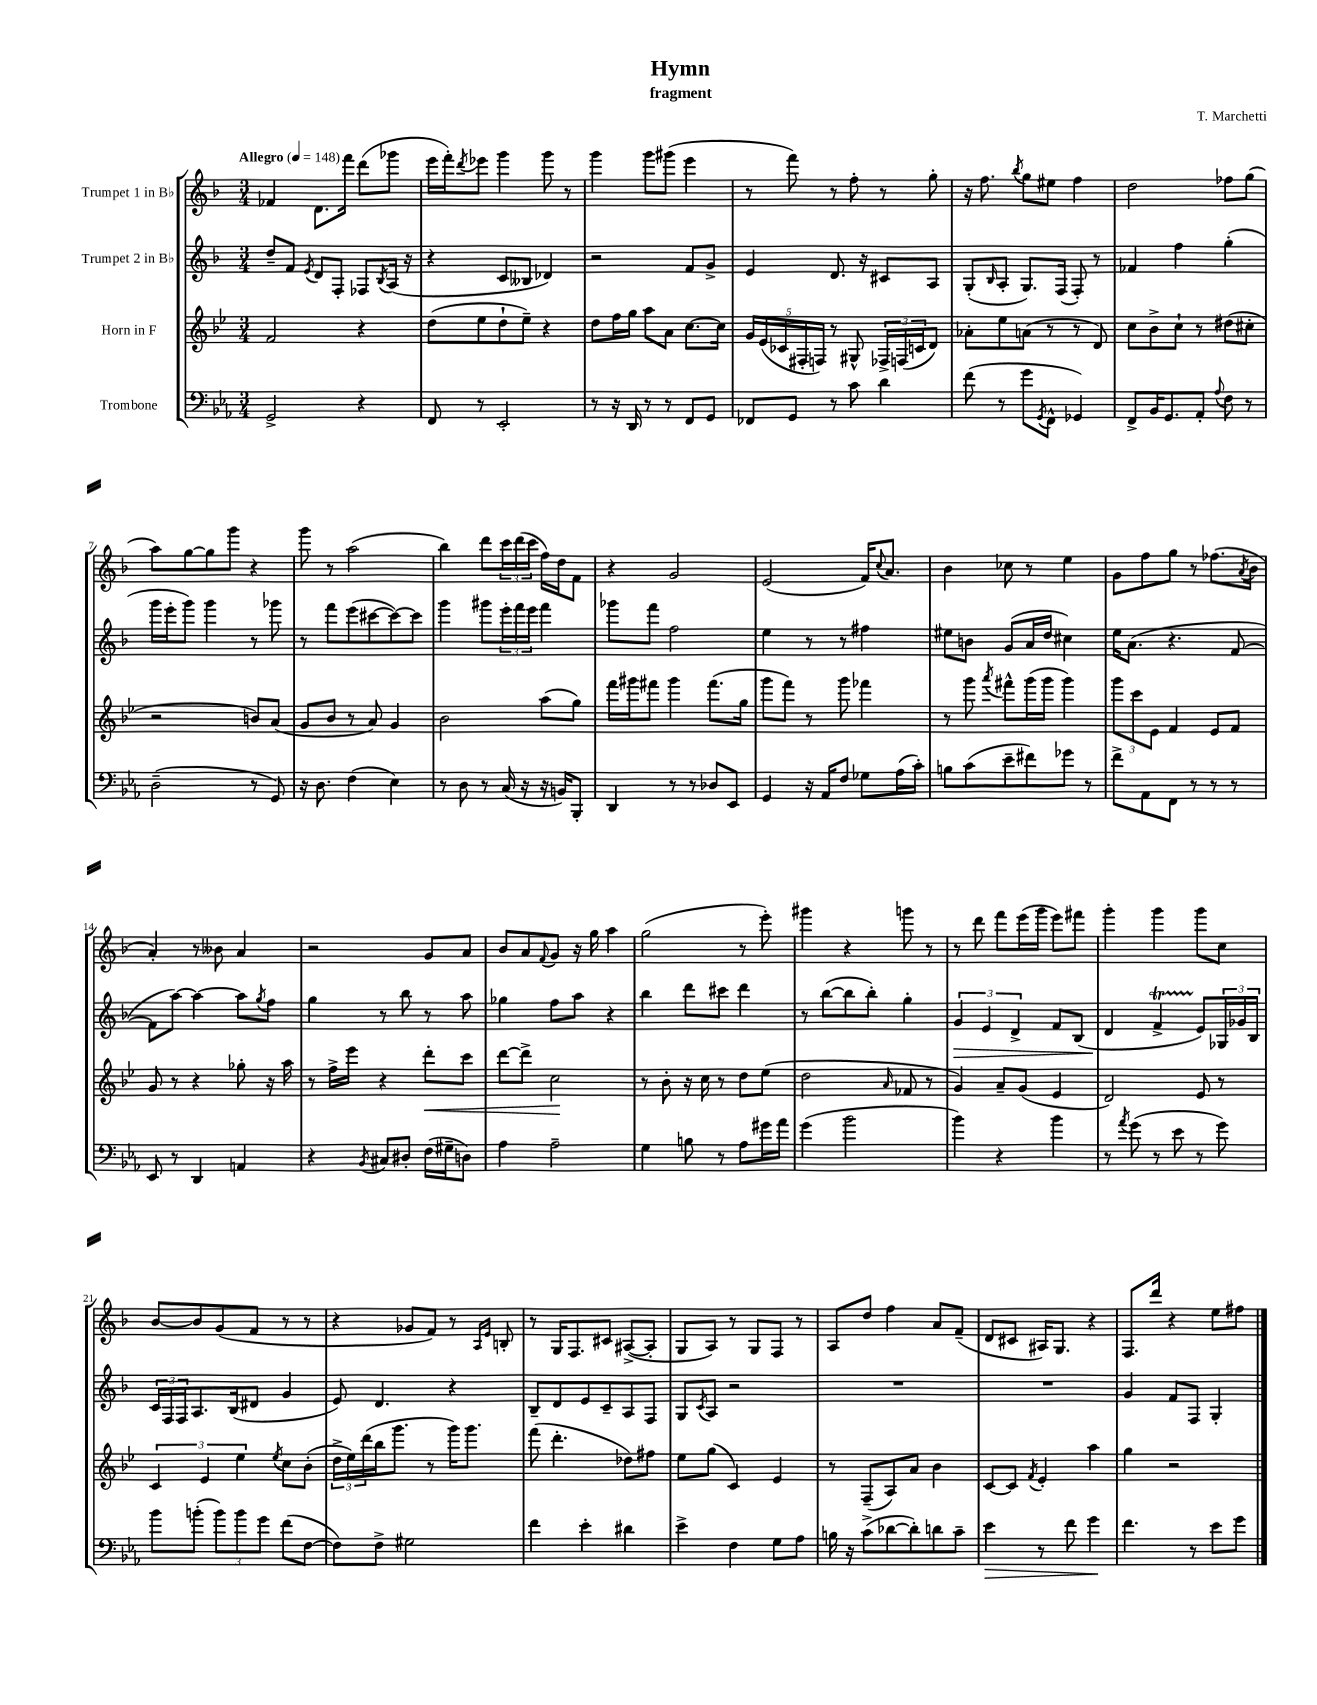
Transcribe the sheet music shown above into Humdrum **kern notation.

**kern	**dynam	**kern	**dynam	**kern	**dynam	**kern
*part4	*part4	*part3	*part3	*part2	*part2	*part1
*staff4	*staff4	*staff3	*staff3	*staff2	*staff2	*staff1
*I"Trombone	*	*I"Horn in F	*	*I"Trumpet 2 in B♭	*	*I"Trumpet 1 in B♭
*clefF4	*	*clefG2	*	*clefG2	*	*clefG2
*k[b-e-a-]	*	*k[b-e-]	*	*k[b-]	*	*k[b-]
*M3/4	*	*M3/4	*	*M3/4	*	*M3/4
*MM148	*	*MM148	*	*MM148	*	*MM148
=1	=1	=1	=1	=1	=1	=1
!	!	!	!	!	!	!LO:TX:a:B:t=Allegro
2GG^/	.	2f/	.	8dd~/L	.	4f-X/
.	.	.	.	8f/J	.	.
.	.	.	.	8qe/	.	.
.	.	.	.	8d/L	.	8.d\L
.	.	.	.	8F'/J	.	.
.	.	.	.	.	.	16fff\Jk
4r	.	4r	.	8F-X/L	.	(8ddd\L
.	.	.	.	8qB-/	.	.
.	.	.	.	(16A/Jk	.	8ggg-X\J
.	.	.	.	16r	.	.
=2	=2	=2	=2	=2	=2	=2
8FF/	.	(8dd\L	.	4r	.	16eee\LL
.	.	.	.	.	.	16fff'\J)
.	.	.	.	.	.	8qddd/
8r	.	8ee-\	.	.	.	8eee-X\J
2EE-'/	.	8dd`\	.	8c/L	.	4ggg\
.	.	8ee-~\J)	.	8B--X/J	.	.
.	.	4r	.	4d-X/)	.	8ggg\
.	.	.	.	.	.	8r
=3	=3	=3	=3	=3	=3	=3
8r	.	8dd\L	.	2r	.	4ggg\
16r	.	16ff\L	.	.	.	.
16DD/	.	16gg\JJ	.	.	.	.
8r	.	8aa\L	.	.	.	8ggg\L
8r	.	8a\J	.	.	.	(8ggg#X\J
8FF/L	.	[8.cc\L	.	8f/L	.	4eee\
8GG/J	.	.	.	8g^/J	.	.
.	.	16cc\Jk]	.	.	.	.
=4	=4	=4	=4	=4	=4	=4
8FF-X/L	.	20g/LL	.	4e/	.	8r
.	.	(20e-/	.	.	.	.
.	.	20c-X/	.	.	.	.
8GG/J	.	.	.	.	.	8fff\)
.	.	20F#X'/	.	.	.	.
.	.	20Fn/JJ)	.	.	.	.
8r	.	8r	.	8.d/	.	8r
8c\	.	8G#X^^/	.	.	.	8ff'\
.	.	.	.	16r	.	.
4d\	.	24F-X^/LL	.	8c#X/L	.	8r
.	.	(24Fn/	.	.	.	.
.	.	24cn/J	.	.	.	.
.	.	8d/J)	.	8A/J	.	8gg'\
=5	=5	=5	=5	=5	=5	=5
(8f\	.	8a-X'\L	.	(8G'/L	.	16r
.	.	.	.	.	.	8.ff\
.	.	.	.	16qqB-/	.	.
8r	.	8ee-\	.	8A'/J	.	.
.	.	.	.	.	.	8qbb-/
8g\L	.	(8an\J	.	8.G/L)	.	8gg\L
8qGG/	.	.	.	.	.	.
8FF^^\J	.	8r	.	.	.	8ee#X\J
.	.	.	.	(16F/Jk	.	.
4GG-X/)	.	8r	.	8F'/)	.	4ff\
.	.	8d/)	.	8r	.	.
=6	=6	=6	=6	=6	=6	=6
8FF^/L	.	8cc\L	.	4f-X/	.	2dd\
16BB-/K	.	8b-^\	.	.	.	.
8.GG/	.	.	.	.	.	.
.	.	8cc`\J	.	4ff\	.	.
8AA-'/J	.	8r	.	.	.	.
8qqA-/	.	.	.	.	.	.
8F\	.	(8dd#X\L	.	(4gg'\	.	8ff-X\L
8r	.	8cc#X'\J	.	.	.	(8gg\J
!!LO:LB:g=z
=7	=7	=7	=7	=7	=7	=7
(2D~\	.	2r	.	16ggg\LL	.	8aa\L)
.	.	.	.	16eee'\J	.	.
.	.	.	.	8ggg\J)	.	[8gg\
.	.	.	.	4ggg\	.	8gg\]
.	.	.	.	.	.	8ggg\J
8r	.	8bn/L)	.	8r	.	4r
8GG/)	.	(8a/J	.	8ggg-X\	.	.
=8	=8	=8	=8	=8	=8	=8
16r	.	8g/L	.	8r	.	8ggg\
8.D\	.	.	.	.	.	.
.	.	8b-/J	.	8fff\L	.	8r
(4F\	.	8r	.	(8eee\	.	(2aa\
.	.	8a/)	.	[8ccc#X\	.	.
4E-\)	.	4g/	.	8ccc#\_)	.	.
.	.	.	.	8ccc#\J]	.	.
=9	=9	=9	=9	=9	=9	=9
8r	.	2b-\	.	4ggg\	.	4bb-\)
8D\	.	.	.	.	.	.
8r	.	.	.	8ggg#X\L	.	8ddd\L
(16C/	.	.	.	24eee'\L	.	24ccc\L
.	.	.	.	24fff\	.	(24ddd\
16r	.	.	.	.	.	.
.	.	.	.	24eee\JJ	.	24ccc\JJ
16r	.	(8aa\L	.	4fff\	.	16ff\LL)
16BBn/KL)	.	.	.	.	.	16dd\J
8BBB-'/J	.	8gg\J)	.	.	.	8f\J
=10	=10	=10	=10	=10	=10	=10
4DD/	.	16fff\LL	.	8ggg-X\L	.	4r
.	.	16ggg#X\J	.	.	.	.
.	.	8fff#X\J	.	8fff\J	.	.
8r	.	4ggg#\	.	2ff\	.	2g/
8r	.	.	.	.	.	.
8D-X/L	.	(8.fff#\L	.	.	.	.
8EE-/J	.	.	.	.	.	.
.	.	16gg\Jk	.	.	.	.
=11	=11	=11	=11	=11	=11	=11
4GG/	.	8ggg\L	.	4ee\	.	(2e/
.	.	8fff\J)	.	.	.	.
16r	.	8r	.	8r	.	.
16AA-/KL	.	.	.	.	.	.
8F/J	.	8ggg\	.	8r	.	.
8G-X\L	.	4fff-X\	.	4ff#X\	.	16f/KL)
.	.	.	.	.	.	8qqcc/
.	.	.	.	.	.	8.a/J
(16A-\L	.	.	.	.	.	.
16c'\JJ)	.	.	.	.	.	.
=12	=12	=12	=12	=12	=12	=12
8Bn\L	.	8r	.	8ee#X\L	.	4b-\
(8c\	.	8ggg\	.	8bn\J	.	.
.	.	8qaaa/	.	.	.	.
8e-~\	.	8fff#X^^\L	.	(8g/L	.	8cc-X\
8f#X\)	.	(16ggg\L	.	16a/L	.	8r
.	.	16ggg\JJ	.	16dd/JJ	.	.
8g-X\J	.	4ggg\)	.	4cc#X\)	.	4ee\
8r	.	.	.	.	.	.
=13	=13	=13	=13	=13	=13	=13
8f^\L	.	12ggg\L	.	16ee\KL	.	8g\L
.	.	.	.	(8.a\J	.	.
.	.	12ccc\	.	.	.	.
8AA-\	.	.	.	.	.	8ff\
.	.	12e-\J	.	.	.	.
8FF\J	.	4f/	.	4.r	.	8gg\J
8r	.	.	.	.	.	8r
8r	.	8e-/L	.	.	.	(8.ff-X\L
8r	.	8f/J	.	[8f/	.	.
.	.	.	.	.	.	8qa/
.	.	.	.	.	.	16b-\Jk
!!LO:LB:g=z
=14	=14	=14	=14	=14	=14	=14
8EE-/	.	8g/	.	8f\L]	.	4a'/)
8r	.	8r	.	[8aa\J)	.	.
4DD/	.	4r	.	4aa\_	.	8r
.	.	.	.	.	.	8b--X\
4AAn/	.	8gg-X'\	.	8aa\L]	.	4a/
.	.	.	.	8qgg/	.	.
.	.	16r	.	8ff\J	.	.
.	.	16aa\	.	.	.	.
=15	=15	=15	=15	=15	=15	=15
4r	.	8r	.	4gg\	.	2r
.	.	16ff^\LL	.	.	.	.
.	.	16eee-\JJ	.	.	.	.
8qBB-/	.	.	.	.	.	.
8C#X/L	.	4r	.	8r	.	.
8D#X'/J	.	.	.	8bb-\	.	.
!	!	!	!LO:HP:b	!	!	!
(16F\LL	.	8ddd'\L	<	8r	.	8g/L
16G#X~\J	.	.	.	.	.	.
8Dn\J)	.	8ccc\J	.	8aa\	.	8a/J
=16	=16	=16	=16	=16	=16	=16
4A-\	.	[8ddd\L	.	4gg-X\	.	8b-/L
.	.	8ddd^\J]	.	.	.	8a/
.	.	.	.	.	.	8qqf/
2A-~\	.	2cc\	.	8ff\L	.	8g/J
.	.	.	.	8aa\J	.	16r
.	.	.	.	.	.	16gg\
.	.	.	.	4r	.	4aa\
.	.	.	[	.	.	.
=17	=17	=17	=17	=17	=17	=17
4G\	.	8r	.	4bb-\	.	(2gg\
.	.	8b-'\	.	.	.	.
8Bn\	.	16r	.	8ddd\L	.	.
.	.	16cc\	.	.	.	.
8r	.	8r	.	8ccc#X\J	.	.
8A-\L	.	8dd\L	.	4ddd\	.	8r
16g#X\L	.	(8ee-\J	.	.	.	8eee'\)
16a-\JJ	.	.	.	.	.	.
=18	=18	=18	=18	=18	=18	=18
(4g\	.	2dd\	.	8r	.	4ggg#X\
.	.	.	.	([8bb-\L	.	.
2b-\	.	.	.	8bb-\]	.	4r
.	.	.	.	8bb-'\J)	.	.
.	.	16qqa/	.	.	.	.
.	.	8f-X/	.	4gg'\	.	8gggn\
.	.	8r	.	.	.	8r
=19	=19	=19	=19	=19	=19	=19
!	!	!	!	!	!LO:HP:b	!
4b-\)	.	4g/)	.	6g/	>	8r
.	.	.	.	.	.	8ddd\
.	.	.	.	6e/	.	.
4r	.	8a~/L	.	.	.	8fff\L
.	.	.	.	6d^/	.	.
.	.	(8g/J	.	.	.	(16eee\L
.	.	.	.	.	.	16ggg\JJ
4b-\	.	4e-/	.	8f/L	.	8eee\L)
.	.	.	.	(8B-/J	.	8fff#X\J
=20	=20	=20	=20	=20	=20	=20
8r	.	2d/)	.	4d/	.	4ggg'\
8qa-/	.	.	.	.	.	.
(8g\	.	.	.	.	.	.
8r	.	.	.	4fT^/	]	4ggg\
8e-\	.	.	.	.	.	.
8r	.	8e-/	.	8e/L)	.	8ggg\L
8g\)	.	8r	.	24G-X/L	.	8cc\J
.	.	.	.	24g-X/	.	.
.	.	.	.	24B-/JJ	.	.
!!LO:LB:g=z
=21	=21	=21	=21	=21	=21	=21
8b-\L	.	6c/	.	24c/LL	.	[8b-/L
.	.	.	.	24F/	.	.
.	.	.	.	24F/J	.	.
(8bn'\J	.	.	.	8.A/	.	8b-/]
.	.	6e-/	.	.	.	.
12b\L)	.	.	.	.	.	(8g/
.	.	.	.	(16B-/k	.	.
12b\	.	6ee-\	.	.	.	.
.	.	.	.	8d#X/J	.	8f/J
12g\J	.	.	.	.	.	.
.	.	8qee-/	.	.	.	.
(8f\L	.	8cc\L	.	4g/	.	8r
[8F\J	.	(8b-'\J	.	.	.	8r
=22	=22	=22	=22	=22	=22	=22
8F\L])	.	24dd^\LL	.	8e/)	.	4r
.	.	24ee-\)	.	.	.	.
.	.	(24ddd\	.	.	.	.
8F^\J	.	16bb-\J	.	4.d/	.	.
.	.	8.ggg\J	.	.	.	.
2G#X\	.	.	.	.	.	8g-X/L
.	.	8r	.	.	.	8f/J)
.	.	16ggg\KL)	.	4r	.	8r
.	.	8.ggg\J	.	.	.	.
.	.	.	.	.	.	16qqA/LL
.	.	.	.	.	.	16qqe/JJ
.	.	.	.	.	.	8Bn'/
=23	=23	=23	=23	=23	=23	=23
4f\	.	(8fff\	.	8B-~/L	.	8r
.	.	4.ddd'\	.	8d/	.	16G/KL
.	.	.	.	.	.	8.F/
4e-'\	.	.	.	8e/	.	.
.	.	.	.	8c~/	.	8c#X/J
4d#X\	.	8dd-X\L)	.	8A/	.	([8A#X^/L
.	.	8ff#X\J	.	8F/J	.	8A#'/J]
=24	=24	=24	=24	=24	=24	=24
4e-^\	.	8ee-\L	.	8G/L	.	8G/L
.	.	.	.	8qc/	.	.
.	.	(8gg\J	.	8A/J	.	8A/J)
4F\	.	4c/)	.	2r	.	8r
.	.	.	.	.	.	8G/L
8G\L	.	4e-/	.	.	.	8F/J
8A-\J	.	.	.	.	.	8r
=25	=25	=25	=25	=25	=25	=25
16Bn\	.	8r	.	2.r	.	8A/L
16r	.	.	.	.	.	.
(8c^\L	.	(8F~/L	.	.	.	8dd/J
[8d-X\	.	8A/)	.	.	.	4ff\
8d-'\])	.	8a/J	.	.	.	.
8dn\	.	4b-\	.	.	.	8a/L
8c~\J	.	.	.	.	.	(8f~/J
=26	=26	=26	=26	=26	=26	=26
!	!LO:HP:b	!	!	!	!	!
4e-\	>	[8c/L	.	2.r	.	8d/L
.	.	8c/J]	.	.	.	8c#X/J
.	.	8qf/	.	.	.	.
8r	.	4e-'/	.	.	.	16A#X/KL)
.	.	.	.	.	.	8.G/J
8f\	.	.	.	.	.	.
4g\	.	4aa\	.	.	.	4r
.	]	.	.	.	.	.
=27	=27	=27	=27	=27	=27	=27
4.f\	.	4gg\	.	4g/	.	8.F/L
.	.	.	.	.	.	16ddd/Jk
.	.	2r	.	8f/L	.	4r
8r	.	.	.	8F/J	.	.
8e-\L	.	.	.	4G'/	.	8ee\L
8g\J	.	.	.	.	.	8ff#X\J
==	==	==	==	==	==	==
*-	*-	*-	*-	*-	*-	*-
